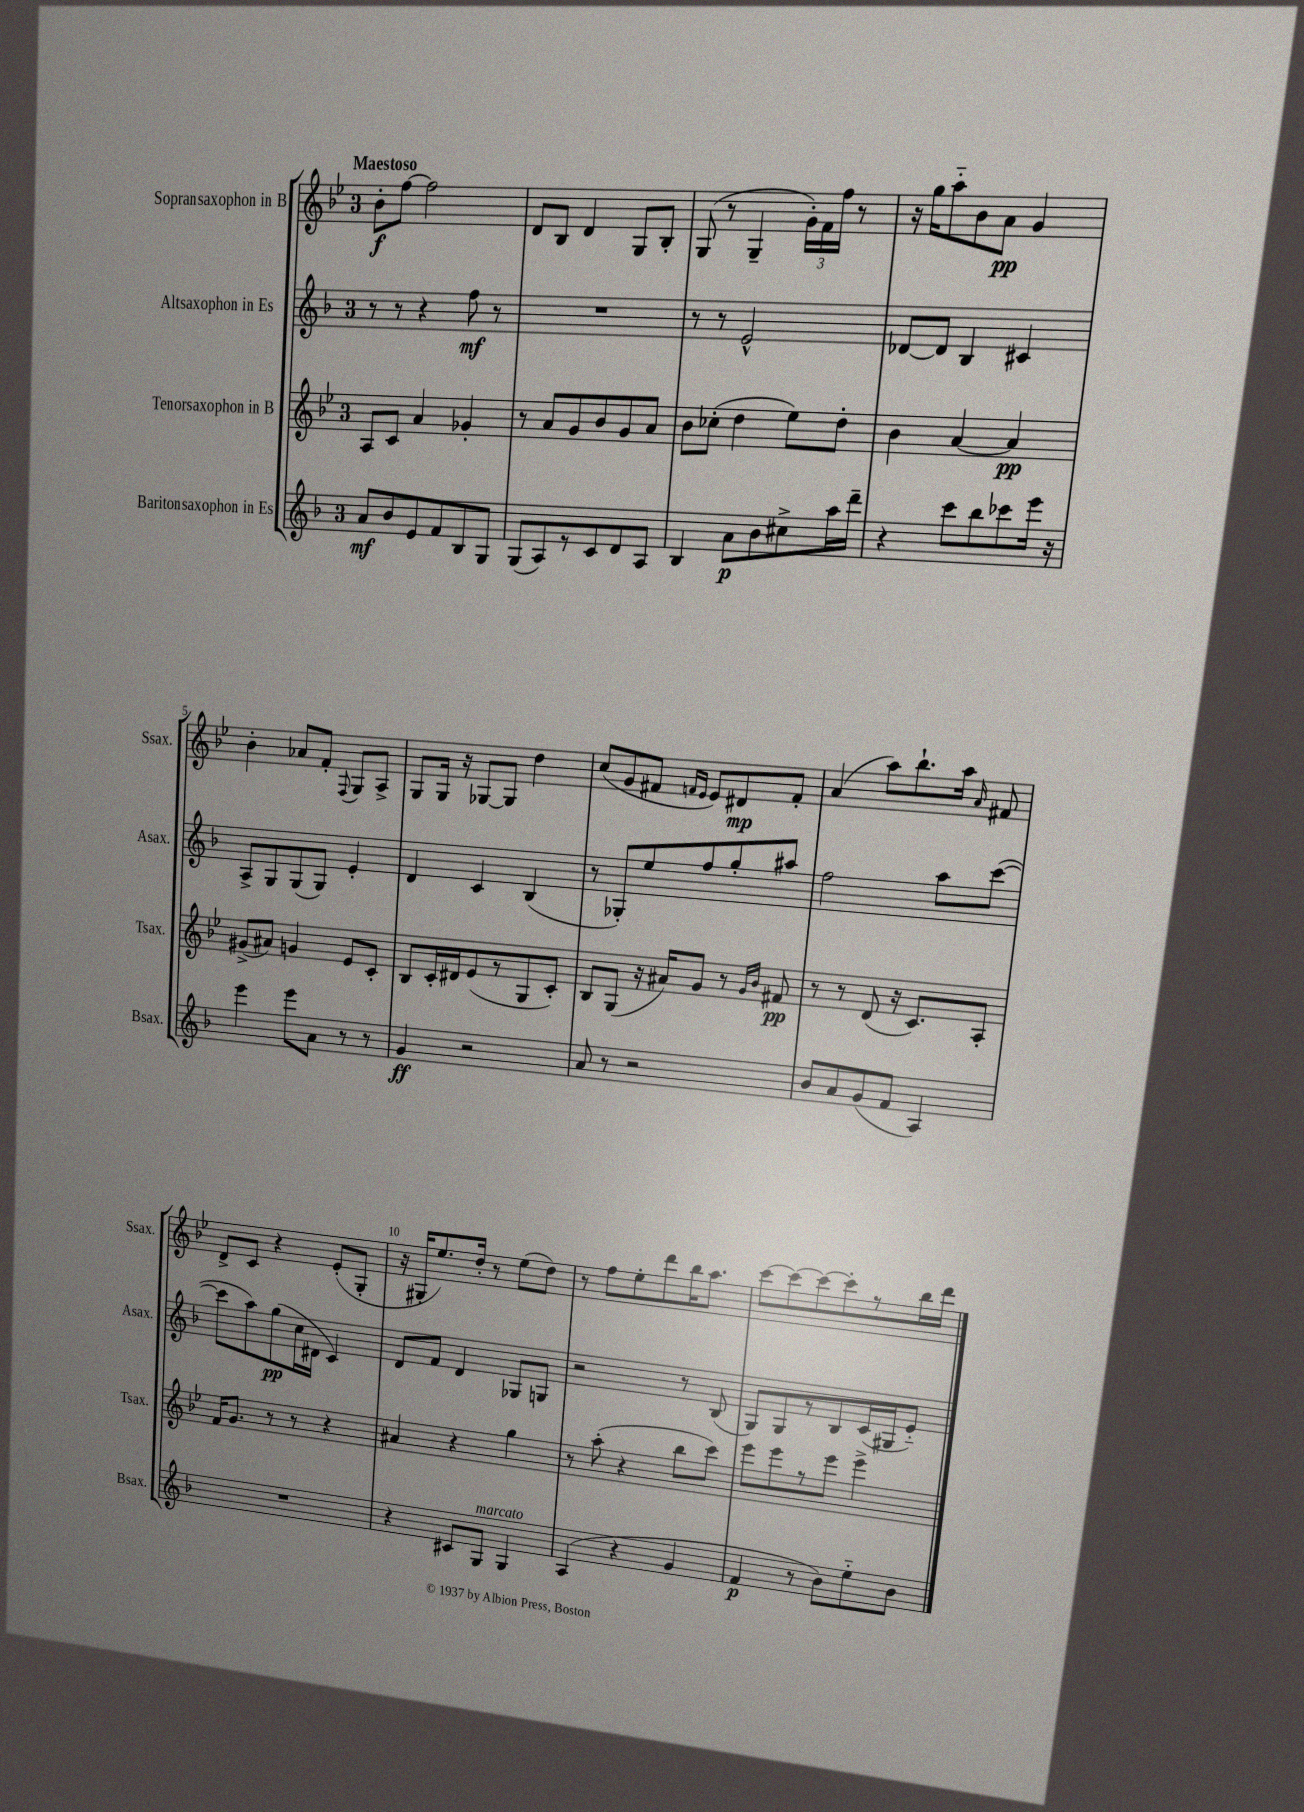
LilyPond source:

<<
\new StaffGroup <<
\new Staff = "s0" \with { instrumentName = "Sopransaxophon in B" shortInstrumentName = "Ssax." } {
    \clef treble \key bes \major \once \override Staff.TimeSignature.style = #'single-digit \time 3/4 \tempo "Maestoso"
    \autoBeamOff bes'8[-.\f f''8]~ f''2 |
    d'8[ bes8] d'4 g8[ bes8]-. |
    g8( r8 g4-- \tuplet 3/2 { g'16[-.) f'16 f''16] } r8 |
    r16 g''16[ a''8-_ bes'8 a'8]\pp g'4 |
    bes'4-. aes'8[ f'8]-. \appoggiatura { f8 } g8[ a8]-> |
    g8[ g16] r16 ges8[~ ges8] d''4 |
    c''8[( g'8 fis'8] \grace { f'16[ ees'16] } ees'8[) dis'8\mp f'8]-. |
    a'4( a''8[) bes''8.-! a''16] \grace { a'16 } fis'8 |
    d'8[-> c'8] r4 ees'8[-.( g8]-. |
    r16 gis16[-. ees''8.) d''16]-. r8 ees''8[( d''8]) |
    r8 f''8[ ees''8-. d'''8 bes''16 a''8.] |
    c'''8[~ c'''8~ c'''8~ c'''8-. r8 bes''16 d'''16] \bar "|." |
}
\new Staff = "s1" \with { instrumentName = "Altsaxophon in Es" shortInstrumentName = "Asax." } {
    \clef treble \key f \major \once \override Staff.TimeSignature.style = #'single-digit \time 3/4
    \autoBeamOff r8 r8 r4 f''8\mf r8 |
    R2. |
    r8 r8 e'2-^ |
    des'8[~ des'8] bes4 cis'4 |
    a8[-> g8 g8( g8]) e'4-. |
    d'4 c'4 bes4( |
    r8 ges8[-.) e''8 f''8 g''8-. ais''8] |
    f''2 a''8[ c'''8]~( |
    c'''8[ a''8) g''8\pp( c''16 dis'16] c'4) |
    d'8[ f'8] d'4 ges8[ g8] |
    r2 r8 bes8( |
    g8[) g8 r8 bes8 c'16( gis16 e'8]-_) \bar "|." |
}
\new Staff = "s2" \with { instrumentName = "Tenorsaxophon in B" shortInstrumentName = "Tsax." } {
    \clef treble \key bes \major \once \override Staff.TimeSignature.style = #'single-digit \time 3/4
    \autoBeamOff a8[ c'8] a'4 ges'4-. |
    r8 a'8[ g'8 bes'8 g'8 a'8] |
    bes'8[ ces''8]-.( d''4 ees''8[) d''8]-. |
    bes'4 a'4~ a'4\pp |
    gis'8[->( ais'8]) g'4 ees'8[ c'8]-. |
    bes8[ c'16-. dis'16 ees'8( r8 g8 c'8]-.) |
    bes8[ g8]( r16 ais'16[) g'8] r8 \grace { g'16[ bes'16] } fis'8\pp |
    r8 r8 d'8( r16 c'8.[) a8]-. |
    f'16[ g'8.] r8 r8 r4 |
    ais'4 r4 g''4 |
    r8 a''8-.( r4 bes''8[ c'''8]) |
    ees'''8[ ees'''8 r8 ees'''8] ees'''4-> \bar "|." |
}
\new Staff = "s3" \with { instrumentName = "Baritonsaxophon in Es" shortInstrumentName = "Bsax." } {
    \clef treble \key f \major \once \override Staff.TimeSignature.style = #'single-digit \time 3/4
    \autoBeamOff a'8[\mf bes'8 e'8 f'8 bes8 g8] |
    g8[( a8) r8 c'8 d'8 a8] |
    bes4 a'8[\p bes'8 cis''8-> a''16 d'''16]-- |
    r4 c'''8[ bes''8 ces'''8 e'''16] r16 |
    e'''4 e'''8[ a'8] r8 r8 |
    g'4\ff r2 |
    a'8 r8 r2 |
    bes'8[ a'8 g'8( f'8] a4) |
    R2. |
    r4 cis'8[ g8]^\markup { \italic "marcato" } g4 |
    a4( r4 g'4 |
    f'4\p r8 bes'8[) e''8-_ bes'8] \bar "|." |
}
>>
>>
\layout { \context { \Score \override BarNumber.break-visibility = ##(#f #t #t) barNumberVisibility = #(every-nth-bar-number-visible 5) } }
